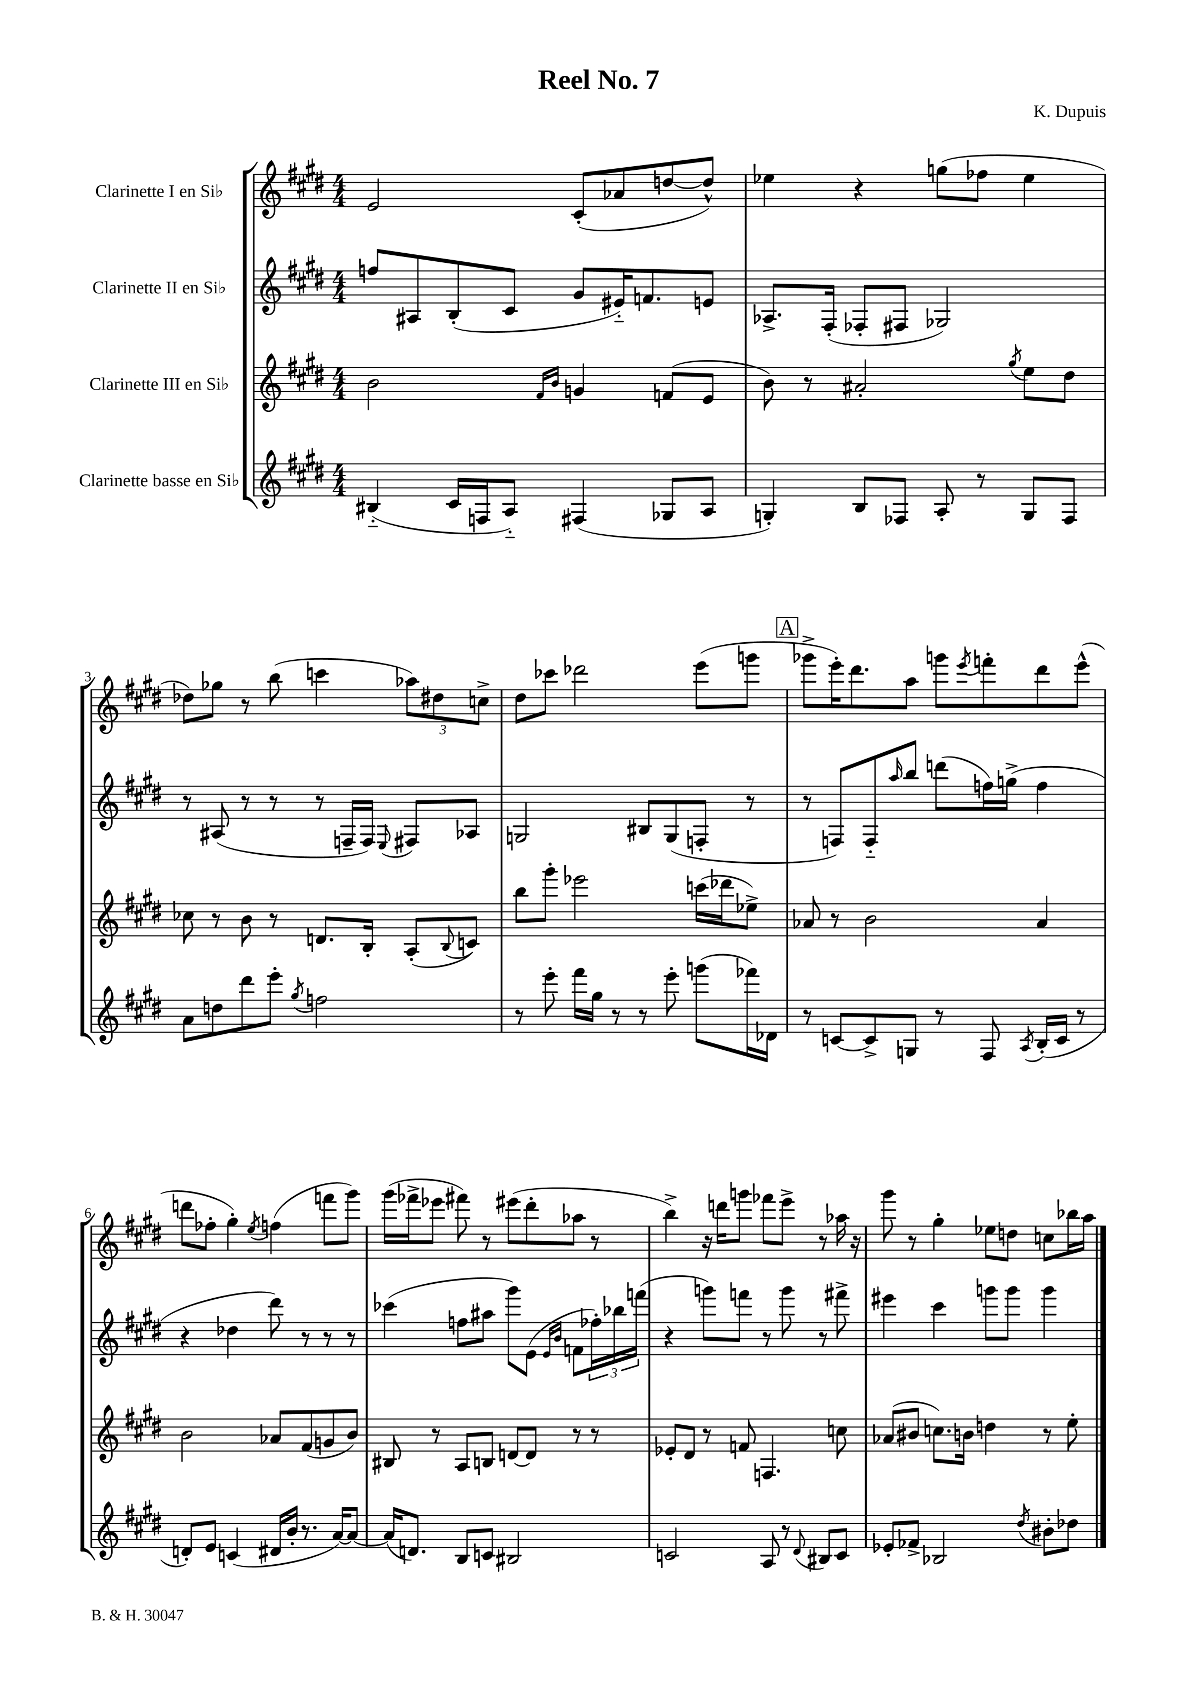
\header { title = "Reel No. 7" composer = "K. Dupuis" }
<<
\new StaffGroup <<
\new Staff = "s0" \with { instrumentName = "Clarinette I en Sib" } {
    \clef treble \key e \major \numericTimeSignature \time 4/4
    e'2 cis'8-.( aes'8 d''8~ d''8-^) |
    ees''4 r4 g''8( fes''8 ees''4 |
    des''8) ges''8 r8 b''8( c'''4 \tuplet 3/2 { aes''8) dis''8 c''8-> } |
    dis''8 ces'''8 des'''2 e'''8( g'''8 |
    \mark \markup { \box "A" } ges'''8-> e'''16-.) dis'''8. a''8 g'''8 \acciaccatura { e'''8 } f'''8-. dis'''8 e'''8-^( |
    d'''8 fes''8-. gis''4-.) \acciaccatura { e''8 } f''4( f'''8 gis'''8) |
    gis'''16( fes'''16-> ees'''8 fis'''8) r8 eis'''8( dis'''8-. aes''8 r8 |
    b''4->) r16 d'''16 g'''8 fes'''8 e'''8-> r8 aes''16 r16 |
    gis'''8 r8 gis''4-. ees''8 d''8 c''8 bes''16 a''16 \bar "|." |
}
\new Staff = "s1" \with { instrumentName = "Clarinette II en Sib" } {
    \clef treble \key e \major \numericTimeSignature \time 4/4
    f''8 ais8 b8-.( cis'8 gis'8 eis'16-_) f'8. e'8 |
    aes8.-> fis16-.( fes8-. fis8 ges2) |
    r8 ais8( r8 r8 r8 f16-- f16) \appoggiatura { e8 } fis8 aes8 |
    g2 bis8 g8( f8-. r8 |
    \mark \markup { \box "A" } r8 f8) f8-_ \grace { a''16 } b''8 d'''8( f''16) g''16->( f''4 |
    r4 des''4 dis'''8) r8 r8 r8 |
    ces'''4( f''8 ais''8 gis'''8) e'8( \grace { e'16 b'16 } f'8 \tuplet 3/2 { fes''16-.) bes''16 f'''16( } |
    r4 g'''8) f'''8 r8 g'''8 r8 fis'''8-> |
    eis'''4 cis'''4 g'''8 g'''8 g'''4 \bar "|." |
}
\new Staff = "s2" \with { instrumentName = "Clarinette III en Sib" } {
    \clef treble \key e \major \numericTimeSignature \time 4/4
    b'2 \grace { fis'16 b'16 } g'4 f'8( e'8 |
    b'8) r8 ais'2-. \acciaccatura { gis''8 } e''8 dis''8 |
    ces''8 r8 b'8 r8 d'8. b16-. a8-.( \appoggiatura { b8 } c'8) |
    b''8 gis'''8-. ees'''2 c'''16( des'''16 ees''8->) |
    \mark \markup { \box "A" } aes'8 r8 b'2 aes'4 |
    b'2 aes'8 fis'8( g'8 b'8) |
    bis8 r8 a8 b8 d'8~ d'8 r8 r8 |
    ees'8-. dis'8 r8 f'8 f4. c''8 |
    aes'8( bis'8 c''8.) b'16 d''4 r8 e''8-. \bar "|." |
}
\new Staff = "s3" \with { instrumentName = "Clarinette basse en Sib" } {
    \clef treble \key e \major \numericTimeSignature \time 4/4
    bis4-_( cis'16 f16 a8-_) fis4( ges8 a8 |
    g4-.) b8 fes8 a8-. r8 g8 fes8 |
    a'8 d''8 dis'''8 e'''8-. \acciaccatura { gis''8 } f''2 |
    r8 e'''8-. fis'''16 gis''16 r8 r8 e'''8-. g'''8( fes'''16) des'16 |
    \mark \markup { \box "A" } r8 c'8~ c'8-> g8 r8 fis8 \acciaccatura { a8 } b16-.( c'16 r8 |
    d'8-.) e'8 c'4( dis'16 b'16-. r8. a'16~) a'8~ |
    a'16( d'8.) b8 c'8 bis2 |
    c'2 a8 r8 \appoggiatura { dis'8 } bis8 c'8 |
    ees'8-. fes'8-> bes2 \acciaccatura { dis''8 } bis'8-. des''8 \bar "|." |
}
>>
>>
